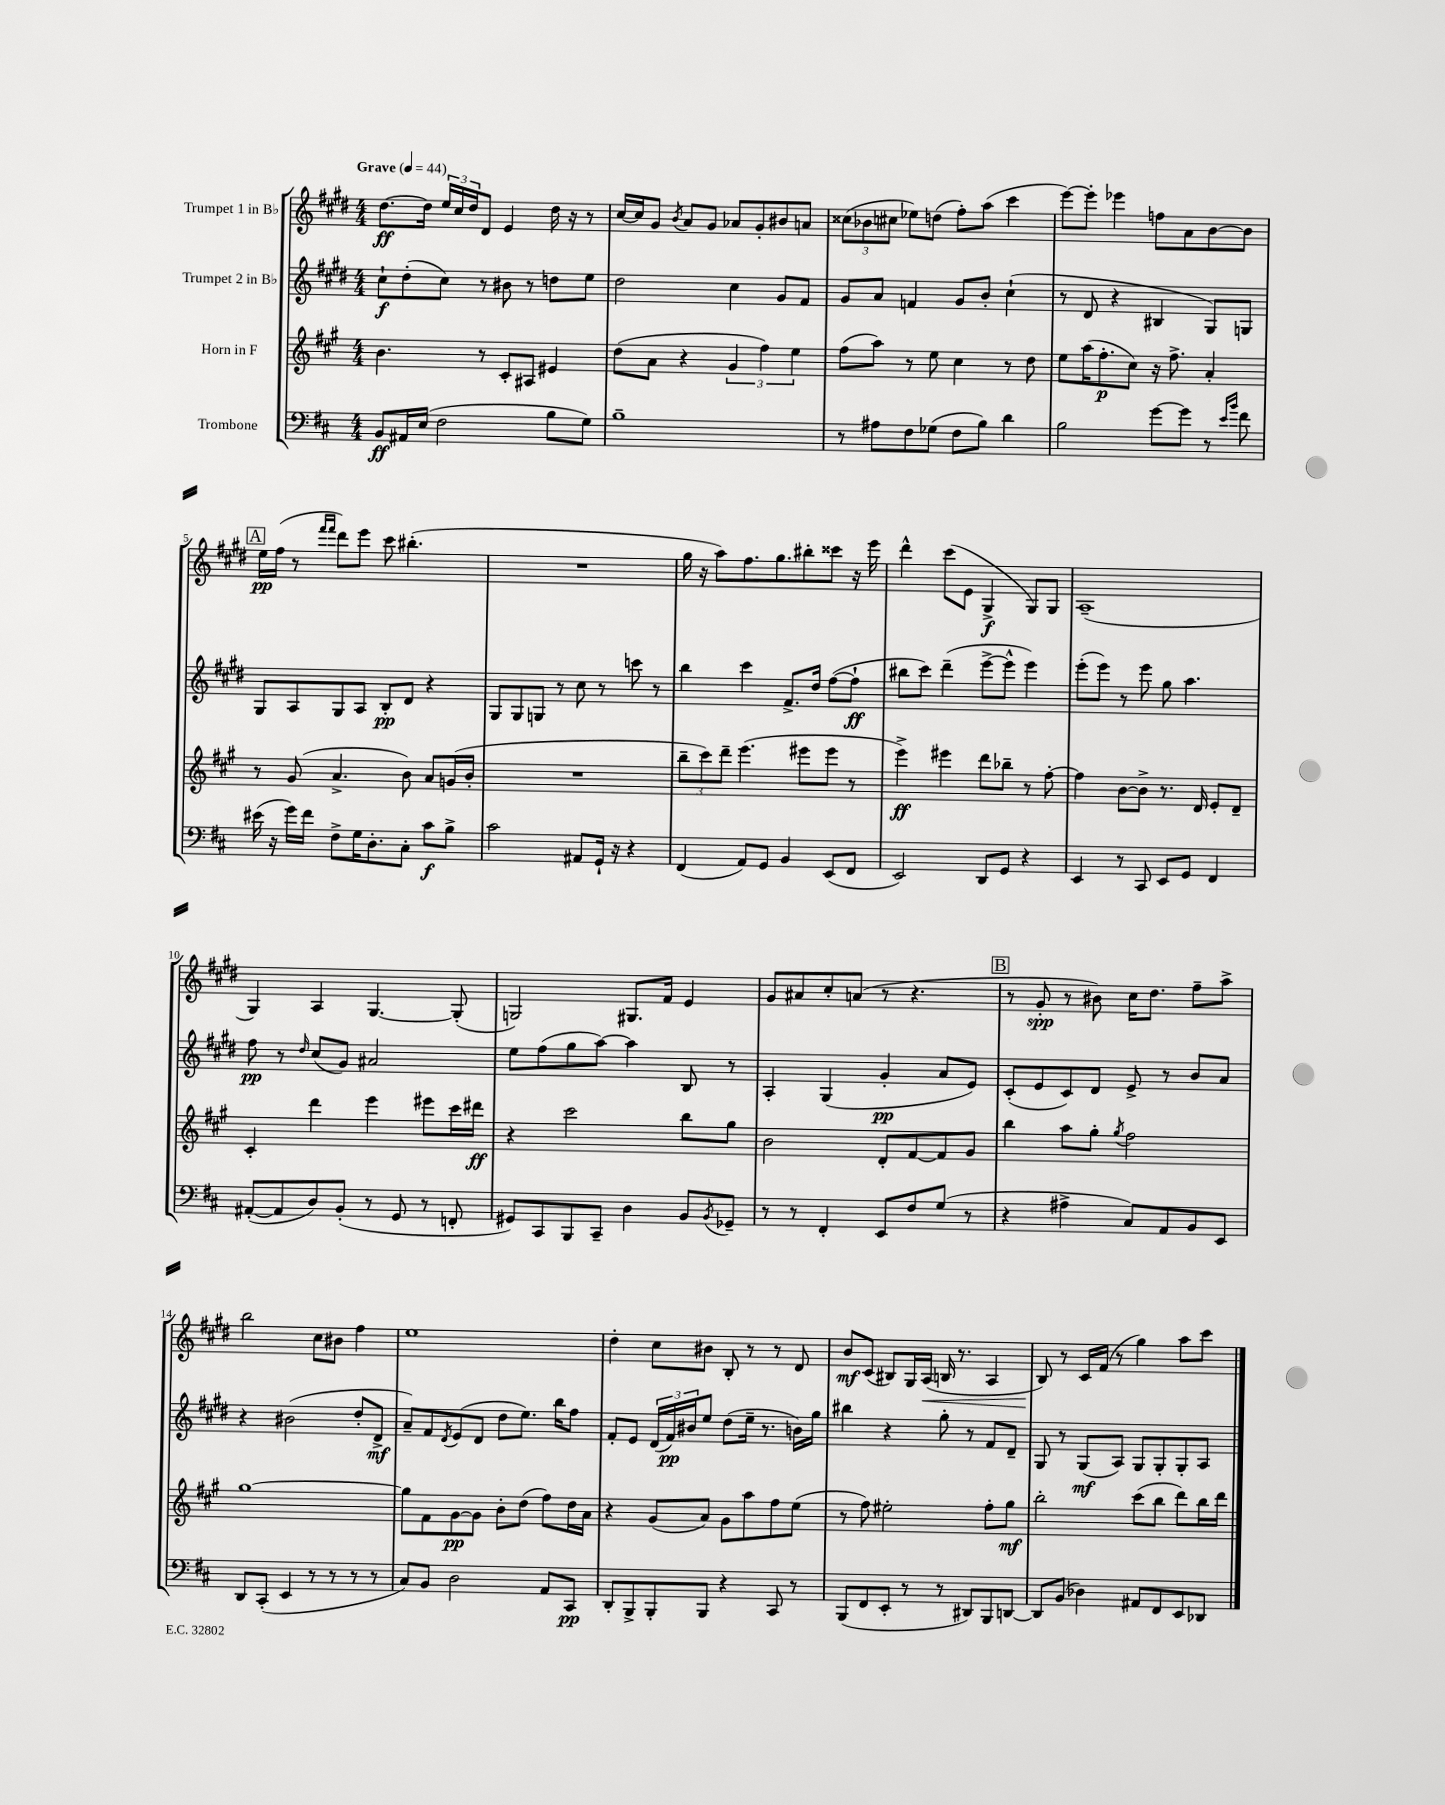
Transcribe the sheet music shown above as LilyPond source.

<<
\new StaffGroup <<
\new Staff = "s0" \with { instrumentName = "Trumpet 1 in Bb" } {
    \clef treble \key e \major \numericTimeSignature \time 4/4 \tempo "Grave" 4 = 44
    dis''8.~\ff dis''16 \tuplet 3/2 { e''16 cis''16 dis''16 } dis'8 e'4 dis''16 r16 r8 |
    cis''16~ cis''16 gis'8 \acciaccatura { b'8 } a'8 gis'8 aes'8 gis'8-. bis'8 a'8 |
    \tuplet 3/2 { cisis''8( bes'8 cis''8 } ees''8) d''8( fis''8-.) a''8( cis'''4 |
    e'''8~) e'''8-. ees'''4 f''8 a'8 b'8~ b'8 |
    \mark \markup { \box "A" } e''16\pp fis''16( r8 \grace { fis'''16 fis'''16 } dis'''8) e'''8 cis'''8 bis''4.-.( |
    R1 |
    gis''16 r16 a''8) fis''8. gis''8. bis''8-. cisis'''8 r16 e'''16 |
    dis'''4-^ cis'''8( e'8 gis4->\f gis8) gis8 |
    a1--( |
    gis4) a4 gis4.~ gis8-.( |
    g2) gis8. fis'16 e'4 |
    gis'8 ais'8 cis''8-. a'8( r8 r4. |
    \mark \markup { \box "B" } r8 gis'8-.\spp r8 bis'8) cis''16 dis''8. fis''8-- a''8-> |
    b''2 cis''8 bis'8 fis''4 |
    e''1 |
    dis''4-. cis''8 bis'8 b8-. r8 r8 dis'8 |
    b'8\mf cis'8( bis8) gis16 a16\<( b16 r8. a4 |
    b8\!) r8 cis'16 fis'16( r8 gis''4) a''8 cis'''8 \bar "|." |
}
\new Staff = "s1" \with { instrumentName = "Trumpet 2 in Bb" } {
    \clef treble \key e \major \numericTimeSignature \time 4/4
    cis''8-!\f dis''8-.( cis''8) r8 bis'8 r8 d''8 e''8 |
    dis''2 cis''4 gis'8 fis'8 |
    gis'8 a'8 f'4 gis'8 b'8-. cis''4-!( |
    r8 dis'8 r4 bis4 gis8) g8 |
    \mark \markup { \box "A" } gis8 a8 gis8 a8 b8-.\pp dis'8 r4 |
    gis8 gis8 g8 r8 cis''8 r8 c'''8 r8 |
    b''4 cis'''4 fis'8.-> dis''16 fis''8~( fis''8-!\ff |
    bis''8 cis'''8) dis'''4--( e'''8~-> e'''8-^ e'''4) |
    e'''8-.( e'''8) r8 e'''8 gis''8 a''4. |
    fis''8\pp r8 \grace { dis''16 } cis''8( gis'8) ais'2 |
    e''8 fis''8( gis''8 a''8~) a''4 b8 r8 |
    a4-. gis4( gis'4-.\pp a'8 e'8) |
    \mark \markup { \box "B" } cis'8-.( e'8 cis'8) dis'8 e'8-> r8 b'8 a'8 |
    r4 bis'2( dis''8-. dis'8->\mf |
    a'8--) fis'8 \acciaccatura { dis'8 } e'8( dis'8 dis''8 e''8.) b''16 fis''8 |
    fis'8-. e'8 \tuplet 3/2 { dis'16( fis'16\pp) bis'16 } e''8 dis''8( e''16-- r8. b'16) gis''16 |
    bis''4 r4 gis''8-. r8 fis'8 dis'8-- |
    gis8 r8 gis8\mf( a8) gis8 gis8-. gis8-. a8 \bar "|." |
}
\new Staff = "s2" \with { instrumentName = "Horn in F" } {
    \clef treble \key a \major \numericTimeSignature \time 4/4
    b'4. r8 cis'8-. ais8 eis'4 |
    d''8( a'8 r4 \tuplet 3/2 { gis'4 fis''4) e''4 } |
    fis''8( a''8) r8 e''8 cis''4 r8 d''8 |
    e''8 a''16( fis''8.-.\p cis''8) r16 fis''8.-> a'4-. |
    \mark \markup { \box "A" } r8 gis'8( a'4.-> b'8) a'8 g'16( b'16-. |
    R1 |
    \tuplet 3/2 { b''8-- cis'''8) d'''8-- } e'''4.( eis'''8 eis'''8 r8 |
    e'''4->\ff) eis'''4 d'''8 bes''8-- r8 fis''8~-. |
    fis''4 b'8~ b'8-> r8. d'16 e'8-. d'8-- |
    cis'4-. d'''4 e'''4 eis'''8 cis'''16 dis'''16\ff |
    r4 cis'''2 b''8 gis''8 |
    b'2 d'8-. fis'8~ fis'8 gis'8 |
    \mark \markup { \box "B" } b''4 a''8 gis''8-. \acciaccatura { gis''8 } fis''2 |
    gis''1~ |
    gis''8 fis'8 gis'8~\pp gis'8 b'8-. d''8( fis''8) d''16 a'16 |
    r4 gis'8( a'8) gis'8 a''8 fis''8 e''8( |
    r8 fis''8) eis''2-. fis''8-. gis''8\mf |
    b''2-. cis'''8( b''8 d'''8) b''16 d'''16 \bar "|." |
}
\new Staff = "s3" \with { instrumentName = "Trombone" } {
    \clef bass \key d \major \numericTimeSignature \time 4/4
    b,8\ff ais,16 e16( fis2 b8 g8) |
    b1-- |
    r8 ais8 fis8 ges8( fis8 b8) d'4 |
    b2 g'8~ g'8 r8 \grace { e'16 b'16 } fis'8 |
    \mark \markup { \box "A" } eis'16( r16 g'16) fis'16 fis8-> g16 d8.-. cis8-. cis'8\f b8-> |
    cis'2 ais,8 g,16-! r16 r4 |
    fis,4( a,8) g,8 b,4 e,8( fis,8 |
    e,2) d,8 g,8 r4 |
    e,4 r8 cis,8 e,8 g,8 fis,4 |
    ais,8~-.( ais,8 d8) b,8-.( r8 g,8 r8 f,8-. |
    gis,8) cis,8 b,,8 cis,8-- d4 b,8 \acciaccatura { b,8 } ges,8-- |
    r8 r8 fis,4-. e,8 fis8 g8( r8 |
    \mark \markup { \box "B" } r4 ais4-> cis8) a,8 b,8 e,8 |
    d,8 cis,8-.( e,4 r8 r8 r8 r8 |
    cis8) b,8 d2 a,8 cis,8\pp |
    d,8-. b,,8-> b,,8-. b,,8 r4 cis,8 r8 |
    b,,8( fis,8 e,8-. r8 r8 dis,8) b,,8 d,8~ |
    d,8 b,8( des4) ais,8 fis,8 e,8 des,8 \bar "|." |
}
>>
>>
